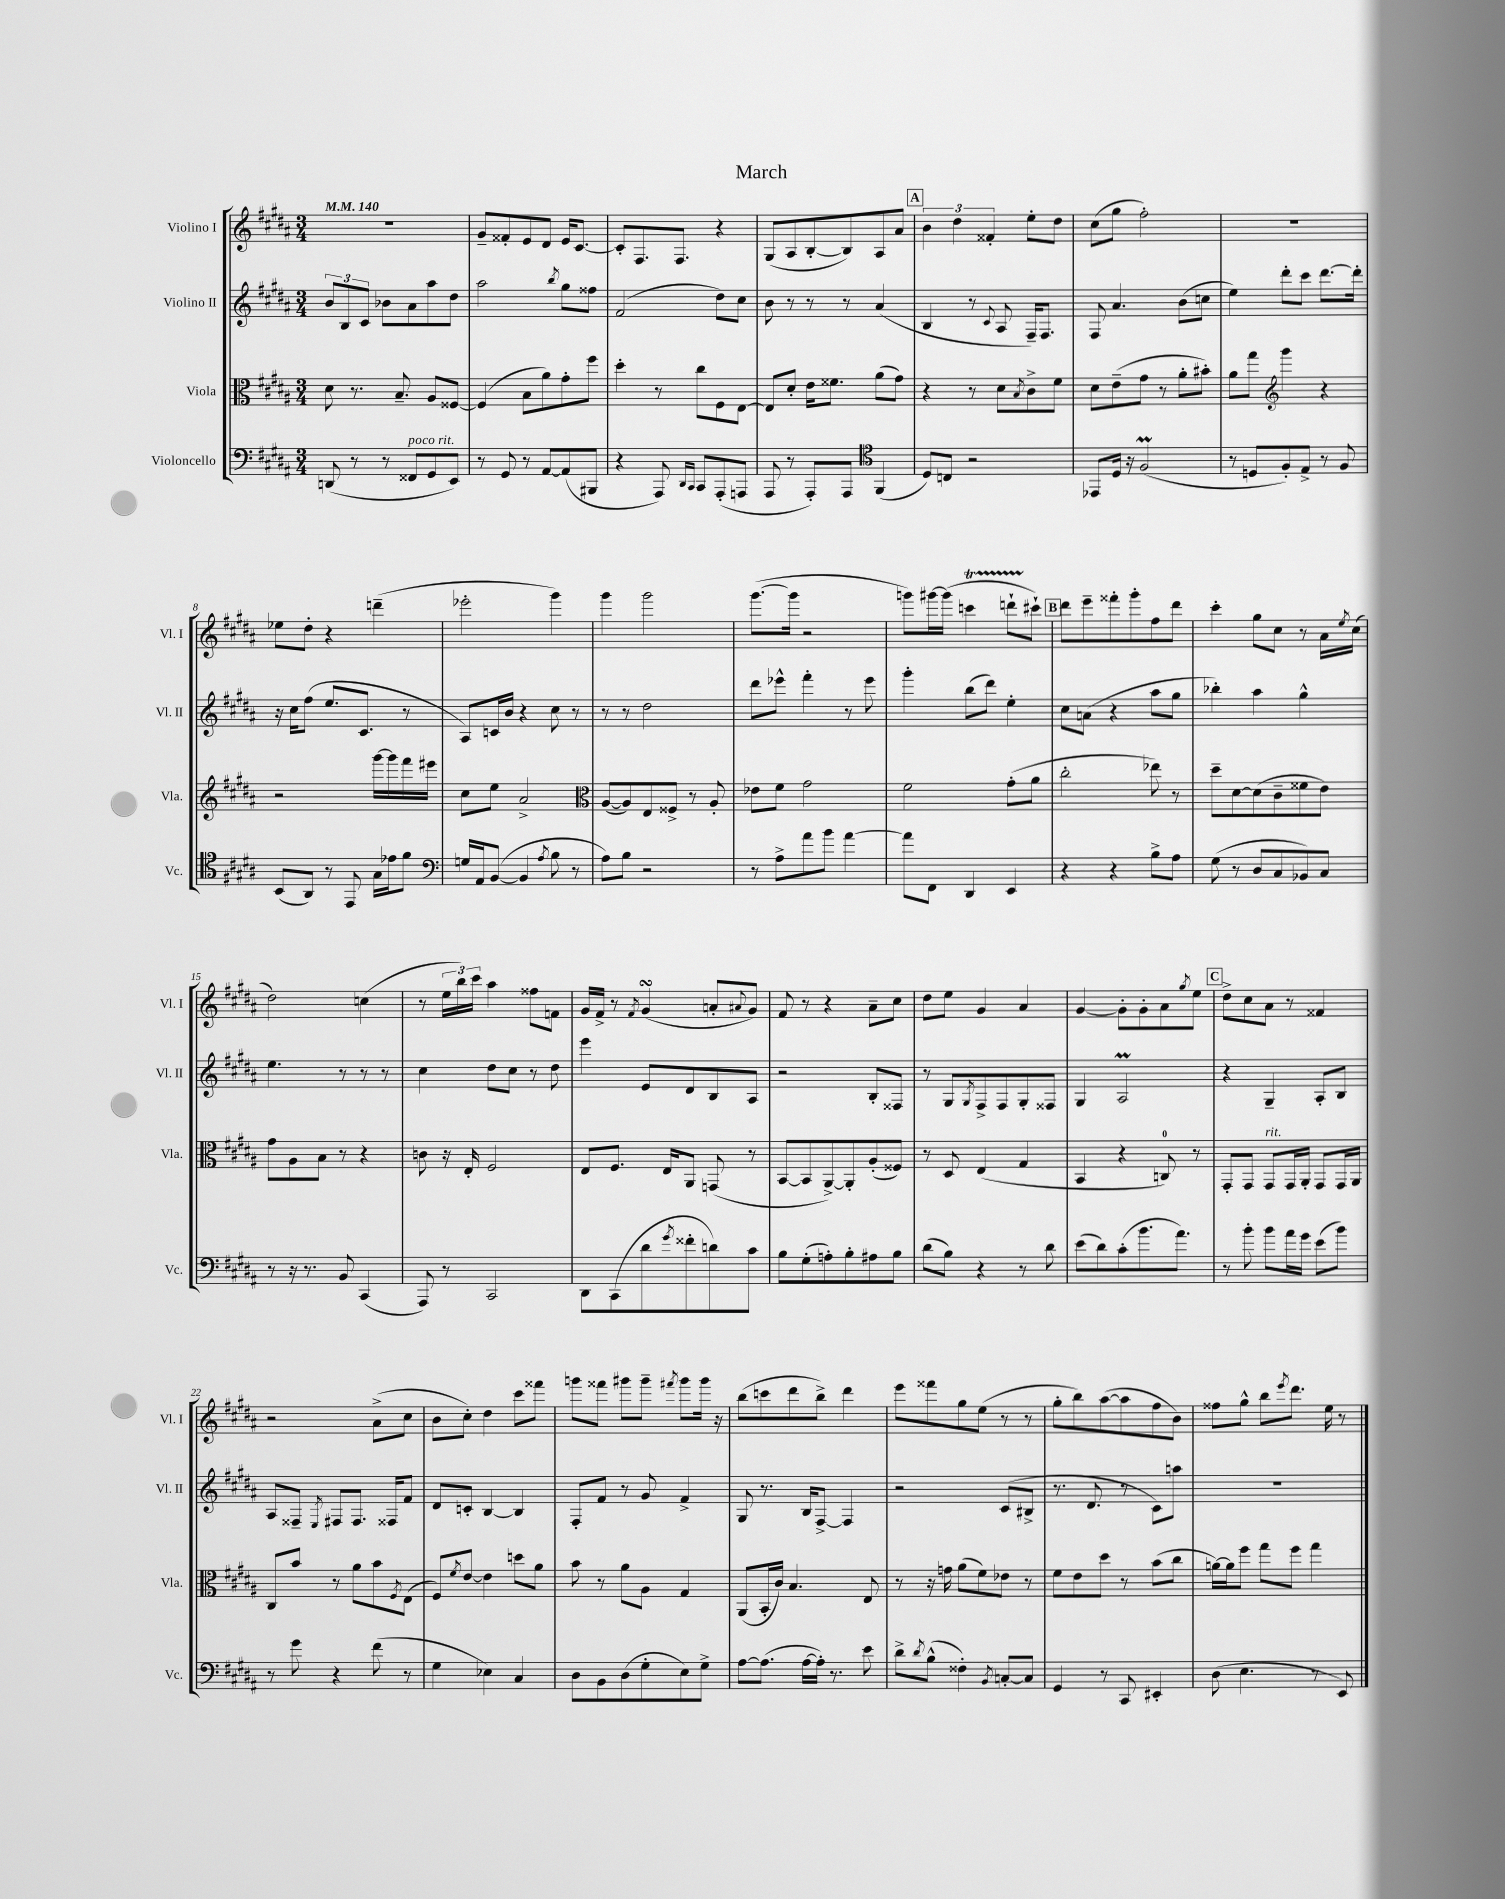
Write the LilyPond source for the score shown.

\header { title = "March" }
<<
\new StaffGroup <<
\new Staff = "s0" \with { instrumentName = "Violino I" shortInstrumentName = "Vl. I" } {
    \clef treble \key b \major \numericTimeSignature \time 3/4 \tempo 4 = 140
    R2. |
    gis'8-- fisis'8-. e'8 dis'8 e'16 cis'8.~ |
    cis'8-. fis8. fis8. r4 |
    gis8( ais8 b8~-. b8) ais8 ais'8 |
    \mark \markup { \box "A" } \tuplet 3/2 { b'4 dis''4 fisis'4-. } e''8-. dis''8 |
    cis''8( gis''8 fis''2-.) |
    R2. |
    ees''8 dis''8-. r4 d'''4--( |
    ees'''2-. gis'''4) |
    gis'''4 gis'''2 |
    gis'''8.~( gis'''16 r2 |
    g'''8) gis'''16~ gis'''16( c'''4\startTrillSpan d'''8-! cis'''8-!\stopTrillSpan) |
    \mark \markup { \box "B" } dis'''8 e'''8-- fisis'''8-. gis'''8-. fis''8 dis'''8 |
    cis'''4-. gis''8 cis''8 r8 ais'16 \acciaccatura { e''8 } cis''16( |
    dis''2) c''4( |
    r8 \tuplet 3/2 { e''16 b''16) cis'''16 } ais''4 fisis''8 f'8 |
    gis'16 fis'16-> r8 \acciaccatura { fis'8 } gis'4\turn( a'8-. \appoggiatura { ais'8 } gis'8) |
    fis'8 r8 r4 ais'8-- cis''8 |
    dis''8 e''8 gis'4 ais'4 |
    gis'4~ gis'8-. gis'8-. ais'8 \acciaccatura { gis''8 } e''8 |
    \mark \markup { \box "C" } dis''8-> cis''8 ais'8 r8 fisis'4 |
    r2 ais'8->( cis''8 |
    b'8 cis''8-.) dis''4 cis'''8 fisis'''8 |
    g'''8 fisis'''8 gis'''8 gis'''8-- \acciaccatura { fis'''8 } gis'''8 gis'''16 r16 |
    b''8( c'''8 dis'''8 b''8->) dis'''4 |
    e'''8 fisis'''8 gis''8 e''8( r8 r8 |
    gis''8-. b''8) ais''8~( ais''8 fis''8 b'8) |
    fisis''8 gis''8-^ b''8 \acciaccatura { e'''8 } dis'''8. e''16 r8 \bar "|." |
}
\new Staff = "s1" \with { instrumentName = "Violino II" shortInstrumentName = "Vl. II" } {
    \clef treble \key b \major \numericTimeSignature \time 3/4
    \tuplet 3/2 { b'8 b8 cis'8 } bes'8 ais'8 ais''8 dis''8 |
    ais''2 \acciaccatura { b''8 } gis''8 fisis''8 |
    fis'2( dis''8) cis''8 |
    b'8 r8 r8 r8 ais'4( |
    \mark \markup { \box "A" } b4 r8 \appoggiatura { cis'8 } ais8 fis16--) fis8. |
    fis8 ais'4. b'8( c''8 |
    e''4) dis'''8-. cis'''8 dis'''8.~ dis'''16-. |
    r16 cis''16 fis''8( e''8. cis'8. r8 |
    ais8) c'16 b'16 r4 cis''8 r8 |
    r8 r8 dis''2 |
    dis'''8 ees'''8-^ fis'''4-. r8 ees'''8 |
    gis'''4-. b''8( dis'''8) e''4-. |
    \mark \markup { \box "B" } cis''8 a'8( r4 ais''8 gis''8 |
    bes''4-.) ais''4 gis''4-^ |
    e''4. r8 r8 r8 |
    cis''4 dis''8 cis''8 r8 dis''8 |
    e'''4 e'8 dis'8 b8 ais8 |
    r2 b8-. fisis8 |
    r8 gis8 \acciaccatura { gis8 } fis8-> fis8 gis8-. fisis8 |
    gis4 ais2\prall |
    \mark \markup { \box "C" } r4 gis4-- ais8-. b8 |
    ais8 fisis8-- \acciaccatura { e8 } fis8 fis8. fisis16 fis'8 |
    dis'8 c'8-. b4~ b4 |
    fis8-. fis'8 r8 gis'8 fis'4-> |
    gis8 r8. b16 fis8~-> fis4 |
    r2 cis'8( bis8-> |
    r8. dis'8. r8 cis'8) a''8 |
    R2. \bar "|." |
}
\new Staff = "s2" \with { instrumentName = "Viola" shortInstrumentName = "Vla." } {
    \clef alto \key b \major \numericTimeSignature \time 3/4
    dis'8 r8. b8.-- ais8 fisis8~ |
    fisis4( b8 ais'8) gis'8-. fis''8 |
    dis''4-. r8 cis''8 fis8 e8~ |
    e8 dis'8-. e'16 fisis'8. ais'8( gis'8) |
    \mark \markup { \box "A" } r4 r8 dis'8 \acciaccatura { b8 } cis'8-> fis'8 |
    dis'8 e'8--( gis'8 r8 ais'8-. bis'8-.) |
    ais'8 gis''8 \clef treble gis'''4 r4 |
    r2 gis'''16~ gis'''16 fis'''16 eis'''16 |
    cis''8 e''8 ais'2-> |
    \clef alto ais8~( ais8) e8 fisis8-> r8 ais8-. |
    ees'8 fis'8 gis'2 |
    fis'2 gis'8-.( ais'8 |
    \mark \markup { \box "B" } cis''2-. ees''8) r8 |
    dis''8-- dis'8~ dis'8( cis'8-- fisis'8 e'8) |
    gis'8 ais8 b8 r8 r4 |
    c'8 r16 e16-. fis2 |
    e8 fis8. e16 ais,8 g,8( r8 |
    b,8~ b,8 ais,8~->) ais,8-. ais8-.( fisis8) |
    r8 dis8 e4( gis4 |
    b,4 r4 c8-0) r8 |
    \mark \markup { \box "C" } gis,8-. gis,8 gis,8^\markup { \italic "rit." } gis,16 ais,16-. gis,8 gis,16 ais,16 |
    cis8 b'8 r8 ais'8 b'8 \acciaccatura { fis8 } e8( |
    fis8) \acciaccatura { fis'8 } e'8~ e'4 d''8 ais'8 |
    b'8 r8 ais'8 ais8 gis4 |
    ais,8( b,16-. cis'16) b4. e8 |
    r8 r16 g'16 ais'8( fis'8) ees'8 r8 |
    fis'8 e'8 dis''8 r8 b'8( cis''8 |
    a'16~) a'16 fis''8 gis''8 fis''8 gis''4 \bar "|." |
}
\new Staff = "s3" \with { instrumentName = "Violoncello" shortInstrumentName = "Vc." } {
    \clef bass \key b \major \numericTimeSignature \time 3/4
    d,8( r8 r8 fisis,8^\markup { \italic "poco rit." } gis,8 e,8) |
    r8 gis,8 r8 ais,8~ ais,8( bis,,8 |
    r4 ais,,8) \grace { dis,16 cis,16 } cis,8 ais,,8-.( a,,8 |
    ais,,8 r8 ais,,8-.) ais,,8 \clef tenor fis,4( |
    \mark \markup { \box "A" } dis8) c8 r2 |
    ees,8 dis16 r16 fis2\prall( |
    r8 d8 fis8-.) e8-> r8 fis8 |
    b,8( ais,8) r8 e,8 gis16 ees'16 fis'8 |
    \clef bass g16 ais,16 b,8~( b,4 \acciaccatura { ais8 } b8 r8 |
    ais8) b8 r2 |
    r8 ais8-> ais'8 b'8 ais'4~ |
    ais'8 fis,8 dis,4 e,4 |
    \mark \markup { \box "B" } r4 r4 b8-> ais8 |
    gis8( r8 dis8 cis8 bes,8) cis8 |
    r8 r16 r8. b,8 cis,4( |
    ais,,8) r8 cis,2 |
    dis,8 cis,8( dis'8 \acciaccatura { gis'8 } fisis'8-. d'8) cis'8 |
    b8 gis8-.( a8-.) b8-. ais8 b8 |
    dis'8( b8) r4 r8 dis'8 |
    e'8( dis'8) cis'8-.( b'8. ais'8.) |
    \mark \markup { \box "C" } r8 b'8-. b'8 ais'16 gis'16 e'8( b'8) |
    r8 gis'8 r4 fis'8( r8 |
    gis4 ees4) cis4 |
    dis8 b,8 dis8( gis8-. e8) gis8-> |
    ais8~ ais8.( ais16~ ais16-.) r8. e'8 |
    dis'8-> \acciaccatura { dis'8 } b8-^( fisis4-.) \acciaccatura { b,8 } c8~-. c8 |
    gis,4 r8 cis,8 eis,4-. |
    dis8( e4. r8 e,8) \bar "|." |
}
>>
>>
